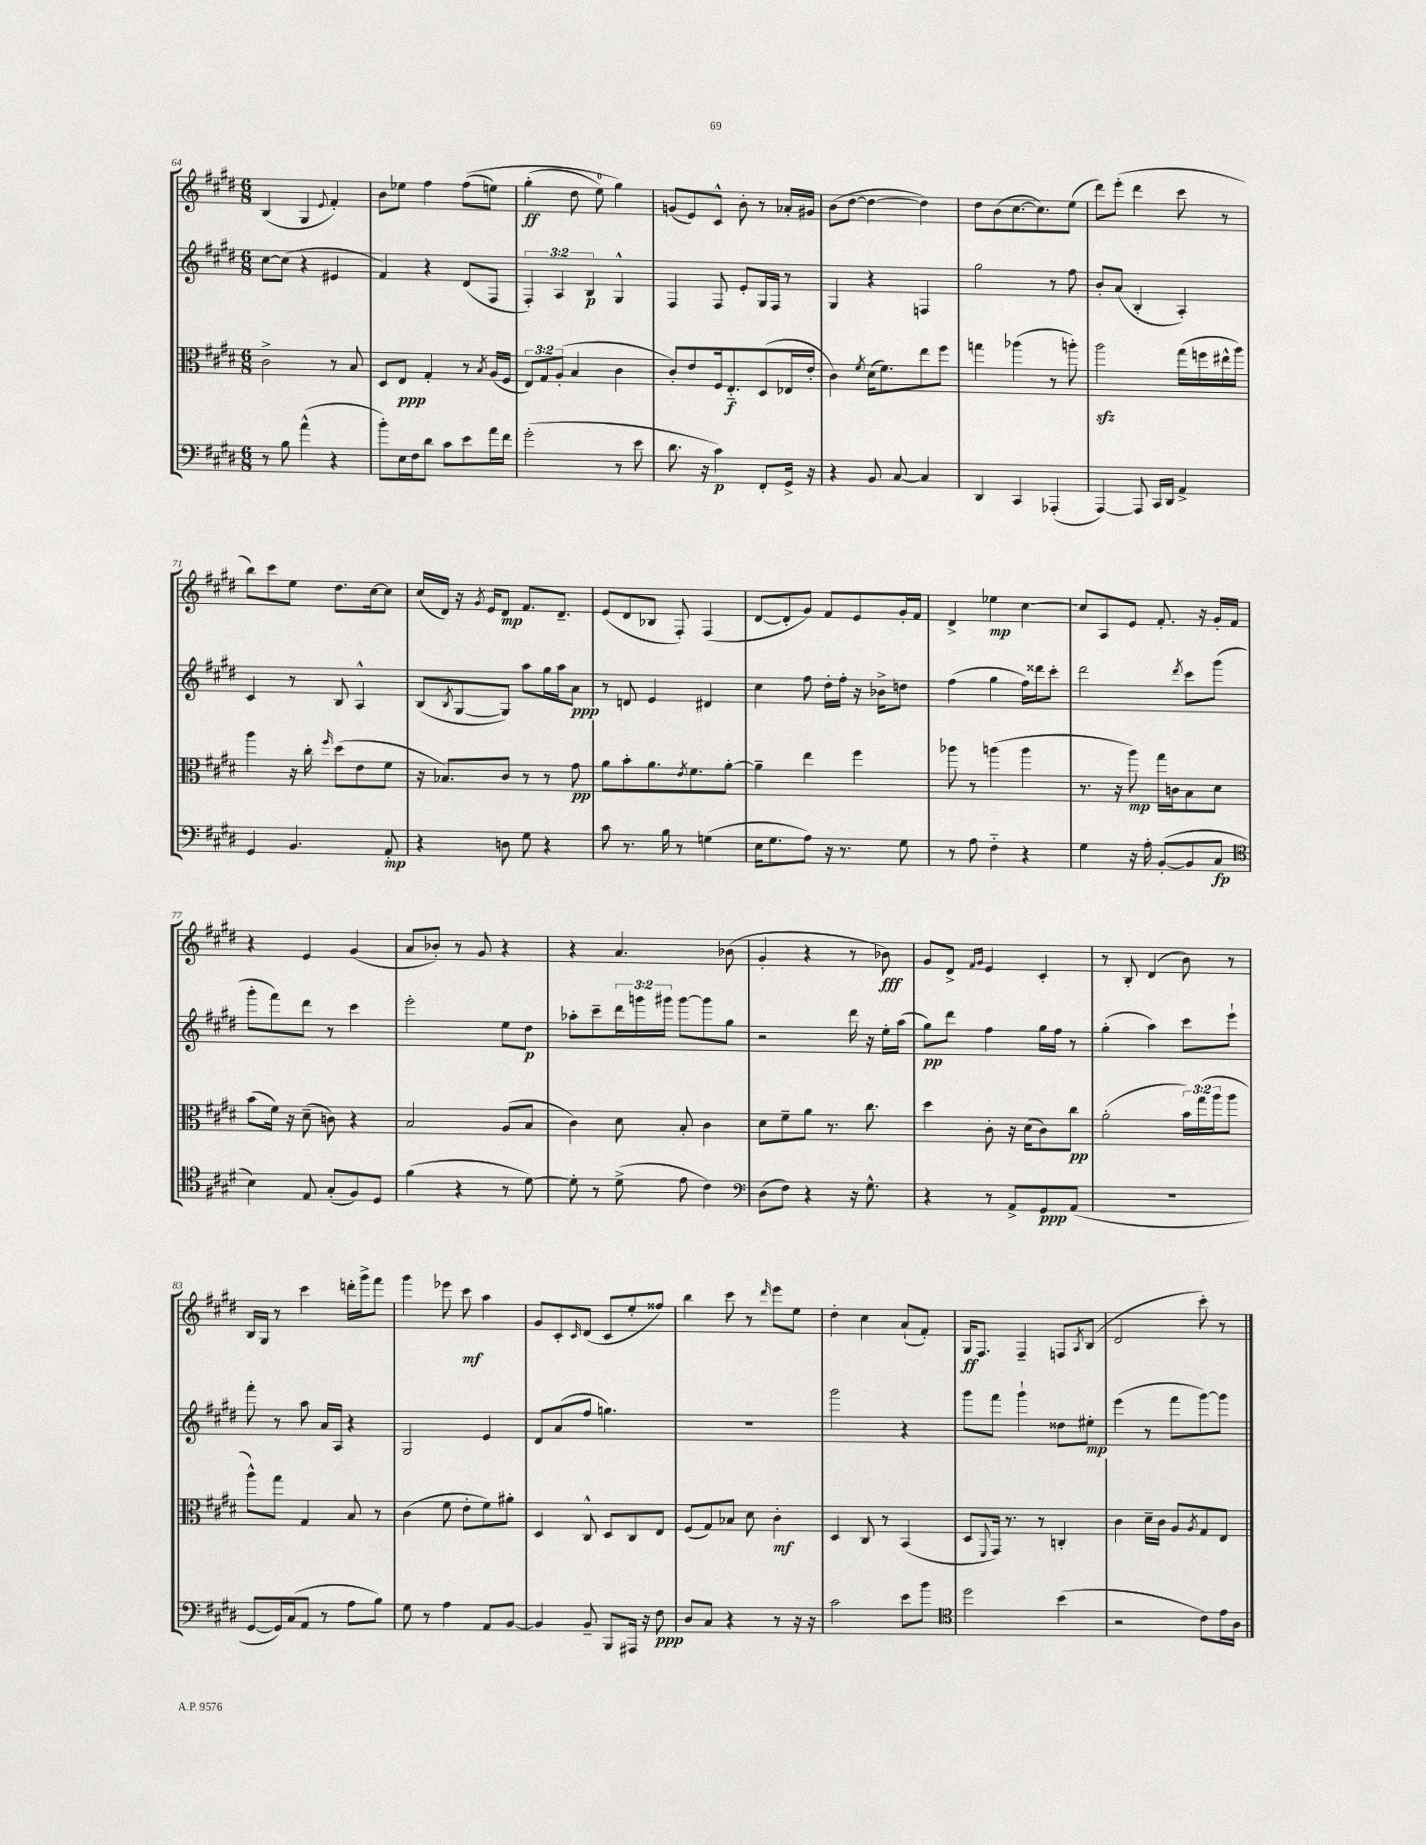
<<
\new StaffGroup <<
\new Staff = "s0" {
    \clef treble \key e \major \numericTimeSignature \time 6/8
    b4( gis4 \appoggiatura { e'8 } fis'4-.) |
    b'8 ees''8 fis''4 fis''8(\( e''8) |
    gis''4-.\ff( dis''8 e''8-0) gis''4\) |
    g'8( e'8) cis'8-^ b'8-. r8 aes'16-. gis'16 |
    b'8( dis''8~ dis''4~ dis''4) |
    dis''8 b'8( cis''8.~ cis''8.) e''8( |
    dis'''8) e'''8-.( dis'''4 cis'''8 r8 |
    b''8) cis'''8 e''8 dis''8. cis''16~ cis''8 |
    cis''16( dis'16) r16 \acciaccatura { gis'8 } e'16 dis'8\mp fis'8. dis'8.-- |
    e'8( dis'8 bes8 fis8-.) fis4( |
    dis'8~ dis'8-. gis'8) fis'8 e'8 gis'16-. fis'16 |
    dis'4-> ees''4\mp cis''4~ |
    cis''8 a8 e'8 fis'8.-. r16 gis'16-. fis'16 |
    r4 e'4 gis'4( |
    a'8 bes'8-.) r8 gis'8 r4 |
    r4 a'4. bes'8( |
    gis'4-. r4 r8 bes'8\fff) |
    gis'8 dis'8-> \grace { fis'16 gis'16 } e'4 cis'4-. |
    r8 b8-. dis'4( b'8) r8 |
    b16 gis16 r8 cis'''4 d'''16-. gis'''16-> fis'''8 |
    gis'''4 ees'''8 cis'''8\mf a''4 |
    gis'8 cis'8-. \grace { cis'16 } dis'8( cis'8 e''8-. fisis''8) |
    b''4 cis'''8 r8 \grace { dis'''16 } e'''8 e''8 |
    dis''4-. cis''4 a'8-!( fis'8-.) |
    gis16\ff fis8. fis4-- f8 \acciaccatura { a8 } b8( |
    dis'2 cis'''8-.) r8 \bar "|." |
}
\new Staff = "s1" {
    \clef treble \key e \major \numericTimeSignature \time 6/8 \override Staff.TupletNumber.text = #tuplet-number::calc-fraction-text
    cis''8~ cis''8( r4 eis'4 |
    fis'4) r4 dis'8( fis8 |
    \tuplet 3/2 { fis4-.) a4 b4\p } gis4-^ |
    fis4 fis8 e'8-. gis16 fis16 r8 |
    gis4 r4 f4 |
    gis''2 r8 fis''8 |
    b'8-. a'8( b4-. a4-.) |
    cis'4 r8 b8 a4-^ |
    b8( \acciaccatura { b8 } gis8~ gis8) a''8 gis''16 a''16 a'8\ppp |
    r8 d'8 e'4 dis'4 |
    cis''4 fis''8 dis''16-. fis''16-. r16 bes'16-> d''8 |
    fis''4( gis''4 fis''16) disis'''16 cis'''8-. |
    dis'''2 \acciaccatura { dis'''8 } cis'''8 gis'''8( |
    gis'''8-. fis'''8) dis'''8 r8 cis'''4 |
    e'''2-. e''8 dis''8\p |
    aes''8-. cis'''8-- \tuplet 3/2 { dis'''16 g'''16 gis'''16 } gis'''8~ gis'''8 gis''8 |
    r2 dis'''16 r16 e''16-. a''16( |
    gis''8\pp) dis'''8 fis''4 gis''16 fis''16 r8 |
    gis''4-.( a''4) cis'''8 e'''8-! |
    fis'''8-. r8 a''8 a'16 a16 r4 |
    gis2 e'4 |
    dis'8 a'8( fis''8 g''4.) |
    R2. |
    gis'''2 r4 |
    gis'''8 fis'''8 gis'''4-! disis''8 eis''8-.\mp |
    e'''4( r8 fis'''8 gis'''8~) gis'''8 \bar "|." |
}
\new Staff = "s2" {
    \clef alto \key e \major \numericTimeSignature \time 6/8 \override Staff.TupletNumber.text = #tuplet-number::calc-fraction-text
    cis'2-> r8 b8 |
    dis8 e8\ppp gis4-. r8 \acciaccatura { b8 } a16( fis16 |
    \tuplet 3/2 { e8) gis8 a8-.( } b4 cis'4 |
    cis'8-.) e'8 fis16 e8.-_\f dis8( ees16 e'16-. |
    cis'4) \acciaccatura { fis'8 } dis'16( fis'8.) e''8 fis''8 |
    g''4 aes''4( r8 a''8-.) |
    a''2\sfz gis''16( f''16 eis''16-^ a''16) |
    a''4 r16 cis''16-. \grace { fis''16 } dis''8( e'8 fis'8 |
    r16 bes8.) cis'8 r8 r8 gis'8\pp |
    a'8 b'8-. a'8. \acciaccatura { e'8 } fis'8. a'8~-. |
    a'4-- e''4 fis''4 |
    aes''8 r8 a''4( a''4 |
    r8. r16 a''8\mp) gis''16 c'16 b8 dis'8 |
    b'8( fis'16) r16 dis'8--( c'8) r4 |
    b2 a8( b8 |
    cis'4) dis'8 b8-. cis'4 |
    dis'8 fis'8-- a'8 r8. cis''8. |
    dis''4 cis'8-. r16 dis'16( cis'8) cis''8\pp |
    a'2-.( \tuplet 3/2 { b'16) gis''16( a''16 } a''8 |
    a''8-^) gis''8 gis4 b8 r8 |
    cis'4( fis'8 e'8-. fis'8) ais'8-. |
    dis4 cis8-^ dis8 cis8 e8 |
    fis8( gis8) bes8 dis'8 cis'4-.\mf |
    dis4 cis8 r8 b,4( |
    dis8 \appoggiatura { fis,8 } gis,16) r8. r8 c4-. |
    cis'4 dis'16-- cis'16 a8 \acciaccatura { a8 } gis8 e8 \bar "|." |
}
\new Staff = "s3" {
    \clef bass \key e \major \numericTimeSignature \time 6/8
    r8 b8 a'4-^( r4 |
    b'8-.) e16 fis16 dis'8 cis'8 e'8 a'16 fis'16 |
    gis'2-.( r8 e'8 |
    dis'8. r16 cis'4\p) fis,8-. gis,16-> r16 |
    r4 b,8 cis8~ cis4 |
    dis,4 cis,4 aes,,4-.( |
    a,,4~) a,,8 cis,16 dis,16 a,4-> |
    gis,4 b,4. a,8-.\mp |
    r4 d8 gis8 r4 |
    cis'8 r8. b16 r8 g4( |
    e16 gis8. a8) r16 r8. gis8 |
    r8 a8 fis4-_ r4 |
    gis4 r16 a16-. b,8~-.( b,8 cis8\fp |
    \clef tenor b4) e8 gis8-.( fis8) dis8 |
    fis'4( r4 r8 dis'8~) |
    dis'8-. r8 dis'8->( e'8 cis'4) |
    \clef bass dis8( fis8) r4 r16 gis8.-^ |
    r4 r8 a,8-> gis,8\ppp a,8( |
    R2. |
    gis,8~ gis,16) cis16( a,8 r8 a8 b8) |
    gis8 r8 a4 a,8 b,8~ |
    b,4 b,8-- b,,8 ais,,16 r16 fis8\ppp |
    dis8 cis8 r4 r8 r16 r16 |
    cis'2 e'8 b'8 |
    \clef tenor dis''2 b'4( |
    r2 cis'8) e'16 a16 \bar "|." |
}
>>
>>
\layout { \context { \Score currentBarNumber = #64 } }
